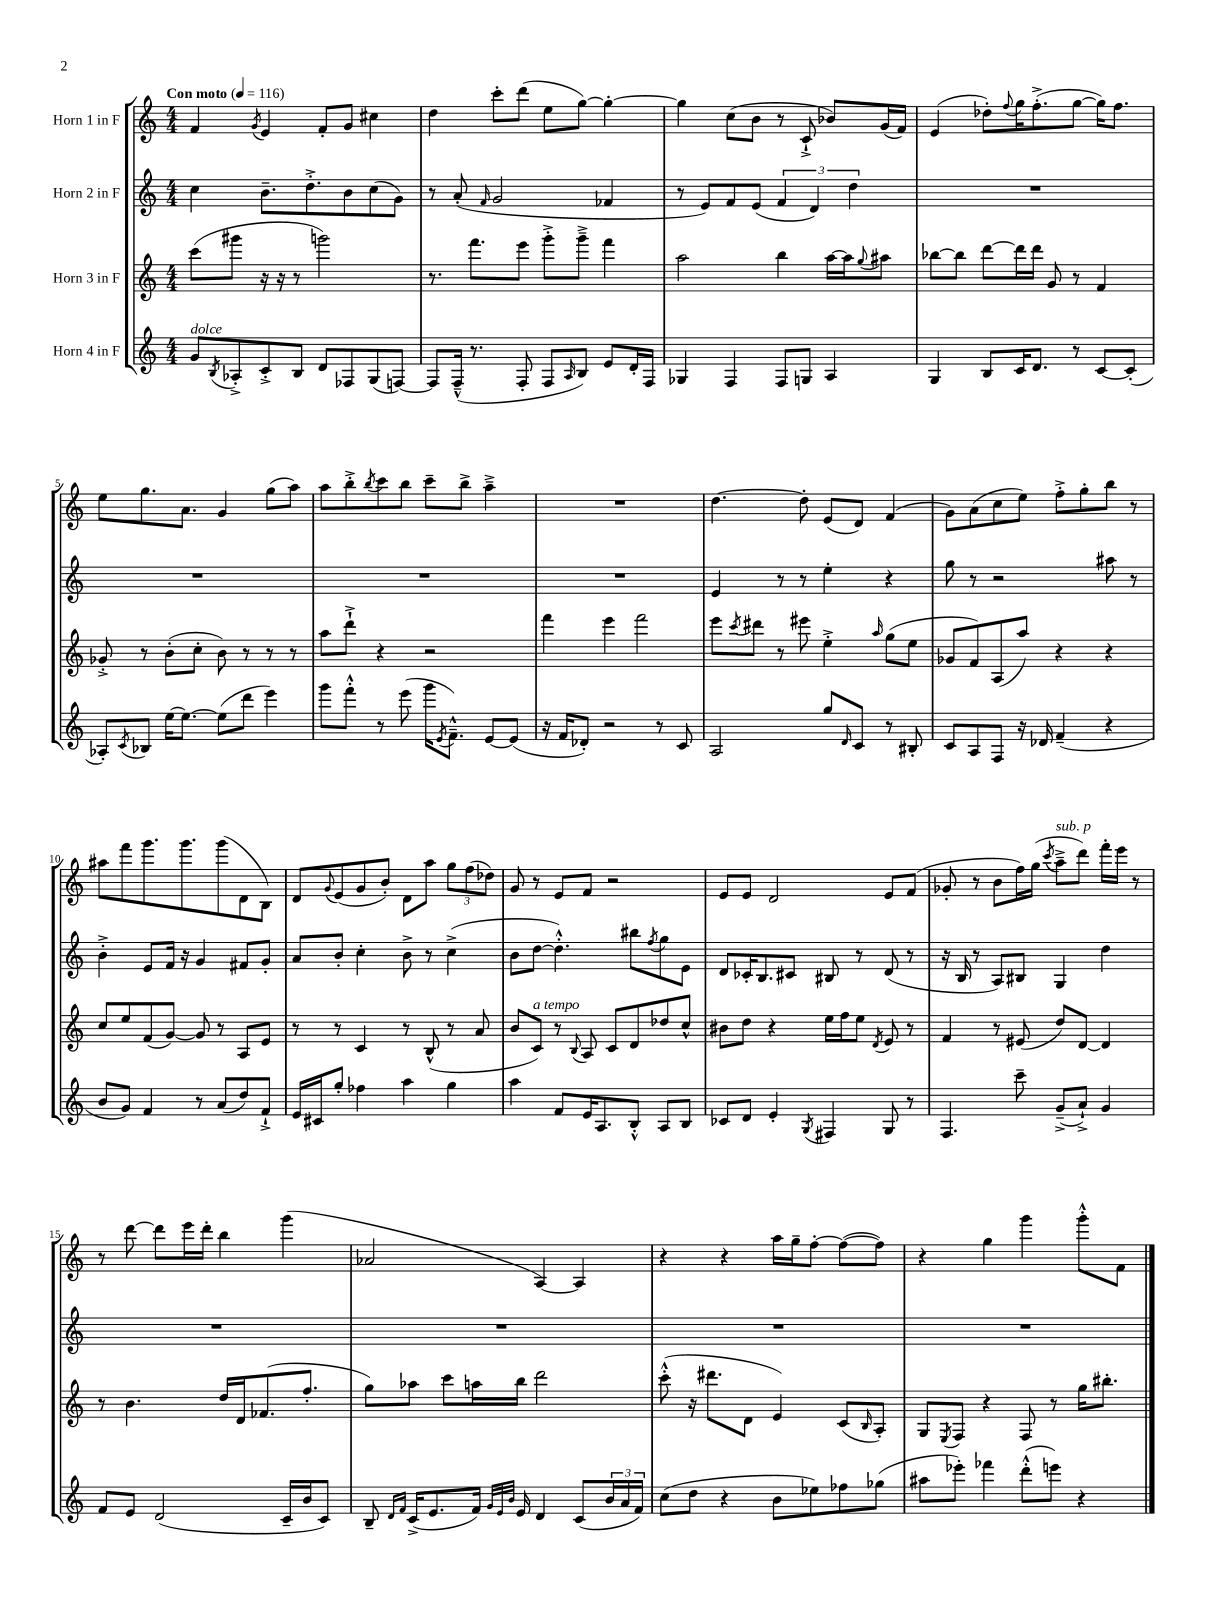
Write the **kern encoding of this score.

**kern	**kern	**kern	**kern
*staff4	*staff3	*staff2	*staff1
*clefG2	*clefG2	*clefG2	*clefG2
*k[]	*k[]	*k[]	*k[]
*M4/4	*M4/4	*M4/4	*M4/4
*MM116	*MM116	*MM116	*MM116
8g	(8ccc	4cc	4f
8qB	.	.	.
8A-'^	8ggg#	.	.
.	.	.	8qg
8c'^	16r	8.b~	4e
.	16r	.	.
8B	8r	.	.
.	.	8.dd'^	.
8d	2ggg)	.	8f'
8F-	.	8b	8g
(8G	.	(8cc	4cc#
[8F)	.	8g)	.
=	=	=	=
8F]	8.r	8r	4dd
(16F~^^	.	(8a'	.
8.r	8.fff	.	.
.	.	16qqf	.
.	.	2g	8ccc'
8F'	8eee	.	(8ddd
8F	8ggg'^	.	8ee
16qqA	.	.	.
8B)	8ggg~^	.	[8gg)
8e	4fff	4f-	4gg'_
16d'	.	.	.
16F	.	.	.
=	=	=	=
4G-	2aa	8r	4gg]
.	.	8e)	.
4F	.	8f	(8cc
.	.	(8e	8b
8F	4bb	6f	8r
8G	.	.	8c`^
.	.	6d)	.
4A	[16aa	.	8b-)
.	16aa]	.	.
.	.	6dd	.
.	8qqgg	.	.
.	8aa#	.	(16g
.	.	.	16f)
=	=	=	=
4G	[8bb-	1r	(4e
.	8bb-]	.	.
8B	[8ddd	.	8dd-')
.	.	.	8qqff
16c	16ddd]	.	16gg
8.d	16ddd	.	(8.ff'^
.	8g	.	.
8r	8r	.	[8gg
[8c	4f	.	16gg])
.	.	.	8.ff
(8c']	.	.	.
=	=	=	=
8A-')	8g-'^	1r	8ee
8qc	.	.	.
8B-	8r	.	8.gg
[16ee	(8b'	.	.
8.ee_	.	.	8.a
.	8cc'	.	.
(8ee]	8b)	.	4g
8ddd	8r	.	.
4eee)	8r	.	(8gg
.	8r	.	8aa)
=	=	=	=
8ggg	8aa	1r	8aa
8fff'^^	8ddd`^	.	8bb'^
.	.	.	8qbb
8r	4r	.	8ccc
(8eee	.	.	8bb
16ggg	2r	.	8ccc~
8qe	.	.	.
8.f~^^)	.	.	.
.	.	.	8bb^
[8e	.	.	4aa~^
(8e]	.	.	.
=	=	=	=
16r	4fff	1r	1r
16f	.	.	.
8d-')	.	.	.
2r	4eee	.	.
.	2fff	.	.
8r	.	.	.
8c	.	.	.
=	=	=	=
2A	8eee	4e	[4.dd
.	8qccc	.	.
.	8ddd#	.	.
.	8r	8r	.
.	8eee#	8r	8dd']
8gg	4ee'^	4ee'	(8e
16qqd	.	.	.
8c	.	.	8d)
.	16qqaa	.	.
8r	(8gg	4r	(4f
8B#'	8ee	.	.
=	=	=	=
8c	8g-	8gg	8g)
8A	8f)	8r	(8a
8F	(8A	2r	8cc
16r	8aa)	.	8ee)
16d-	.	.	.
(4f~	4r	.	8ff'^
.	.	.	8gg'
4r	4r	8aa#	8bb
.	.	8r	8r
=	=	=	=
8b	8cc	4b'^	8aa#
8g)	8ee	.	8fff
4f	(8f	8e	8.ggg
.	[8g)	16f	.
.	.	16r	8.ggg
8r	8g]	4g	.
(8a	8r	.	(8ggg
8dd)	8A	8f#	8d
8f`^	8e	8g'	8B)
=	=	=	=
16e	8r	8a	8d
16c#	.	.	.
.	.	.	8qqg
8gg'	8r	8b'	(8e
4ff-	4c	4cc'	8g
.	.	.	8b')
4aa	8r	8b^	8d
.	(8B^^	8r	8aa
4gg	8r	(4cc^	12gg
.	.	.	(12ff
.	8a	.	.
.	.	.	12dd-)
=	=	=	=
4aa	8b	8b	8g
.	8c)	[8dd	8r
8f	8r	4.dd'^^])	8e
.	8qqB	.	.
16e	8A	.	8f
8.A	.	.	.
.	8c	.	2r
8B'^^	8d	8bb#	.
.	.	8qff	.
8A	8dd-	8gg	.
8B	8cc^^	8e	.
=	=	=	=
8c-	8b#	8d	8e
8d	8dd	16c-'	8e
.	.	8.B	.
4e'	4r	.	2d
.	.	8c#	.
8qG	.	.	.
4F#	16ee	8B#	.
.	16ff	.	.
.	8ee	8r	.
.	8qd	.	.
8G	8e	(8d	8e
8r	8r	8r	(8f
=	=	=	=
4.F	4f	16r	8g-'
.	.	16B	.
.	.	8r	8r
.	8r	8A)	8b
8ccc~	(8e#	8B#	16ff)
.	.	.	(16gg
.	.	.	8qccc
(8g~^	8dd)	4G	8aa~^
8a`^)	[8d	.	8ddd)
4g	4d]	4dd	16fff'
.	.	.	16eee
.	.	.	8r
=	=	=	=
8f	8r	1r	8r
8e	4.b	.	[8ddd
(2d	.	.	8ddd]
.	.	.	16eee
.	.	.	16ddd'
.	16dd	.	4bb
.	16d	.	.
.	(8.f-	.	.
16c~	.	.	(4ggg
16b	8.ff'	.	.
8c)	.	.	.
=	=	=	=
8B~	8gg)	1r	2a-
16qqd	.	.	.
16qqf	.	.	.
(16c^	8aa-	.	.
8.e	.	.	.
.	8ccc	.	.
16f)	16aa	.	.
32qqg	.	.	.
32qqe	.	.	.
32qqb	.	.	.
16e	16bb	.	.
4d	2ddd	.	[4A)
(8c	.	.	4A]
24b	.	.	.
24a	.	.	.
24f)	.	.	.
=	=	=	=
(8cc	(8ccc'^^	1r	4r
8dd	16r	.	.
.	8.ddd#	.	.
4r	.	.	4r
.	8d	.	.
8b	4e)	.	16aa
.	.	.	16gg~
8ee-)	.	.	[8ff'
8ff-	(8c	.	(8ff_
.	16qqB	.	.
(8gg-	8A')	.	8ff])
=	=	=	=
8aa#	8G	1r	4r
.	8qE	.	.
8eee-')	8F	.	.
4fff-	4r	.	4gg
(8ddd'^^	8F	.	4ggg
8eee)	8r	.	.
4r	16gg	.	8ggg'^^
.	8.bb#'	.	.
.	.	.	8f
==	==	==	==
*-	*-	*-	*-
